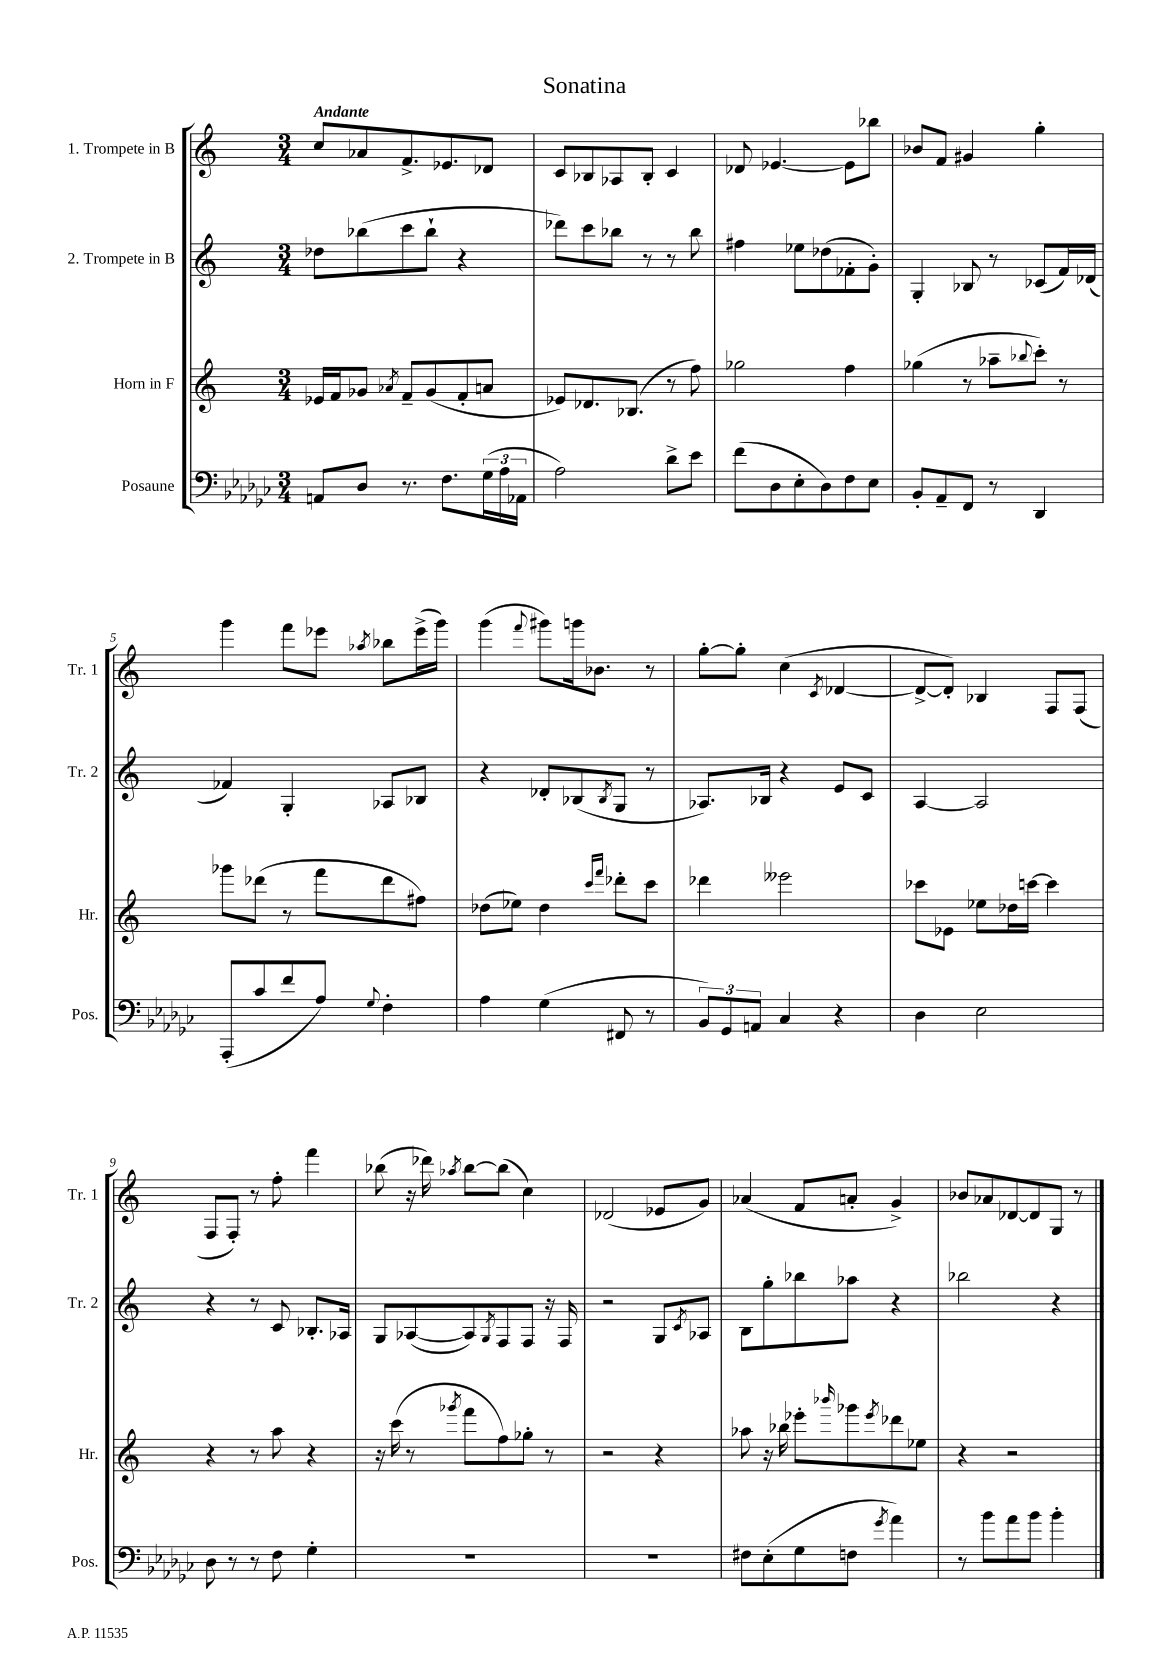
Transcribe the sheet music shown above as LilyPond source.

\header { title = "Sonatina" }
<<
\new StaffGroup <<
\new Staff = "s0" \with { instrumentName = "1. Trompete in B" shortInstrumentName = "Tr. 1" } {
    \clef treble \key c \major \numericTimeSignature \time 3/4 \tempo "Andante"
    c''8 aes'8 f'8.-> ees'8. des'8 |
    c'8 bes8 aes8 bes8-. c'4 |
    des'8 ees'4.~ ees'8 bes''8 |
    bes'8 f'8 gis'4 g''4-. |
    g'''4 f'''8 ees'''8 \acciaccatura { aes''8 } bes''8 ees'''16->( g'''16) |
    g'''4( \appoggiatura { f'''8 } gis'''8) g'''16 bes'8. r8 |
    g''8~-. g''8-. c''4( \acciaccatura { c'8 } des'4~ |
    des'8~-> des'8-.) bes4 f8 f8( |
    f8 f8-.) r8 f''8-. f'''4 |
    bes''8( r16 des'''16) \acciaccatura { aes''8 } bes''8~ bes''8( c''4) |
    des'2( ees'8 g'8) |
    aes'4( f'8 a'8-. g'4->) |
    bes'8 aes'8 des'8~ des'8 g8 r8 \bar "|." |
}
\new Staff = "s1" \with { instrumentName = "2. Trompete in B" shortInstrumentName = "Tr. 2" } {
    \clef treble \key c \major \numericTimeSignature \time 3/4
    des''8 bes''8( c'''8 bes''8-! r4 |
    des'''8) c'''8 bes''8 r8 r8 bes''8 |
    fis''4 ees''8 des''8( fes'8-. g'8-.) |
    g4-. bes8 r8 ces'8( f'16) des'16( |
    fes'4) g4-. aes8 bes8 |
    r4 des'8-. bes8( \acciaccatura { bes8 } g8 r8 |
    aes8.) bes16 r4 e'8 c'8 |
    a4~ a2 |
    r4 r8 c'8 bes8.-. aes16 |
    g8 aes8~( aes8) \acciaccatura { g8 } f8 f8 r16 f16 |
    r2 g8 \acciaccatura { c'8 } aes8 |
    b8 g''8-. bes''8 aes''8 r4 |
    bes''2 r4 \bar "|." |
}
\new Staff = "s2" \with { instrumentName = "Horn in F" shortInstrumentName = "Hr." } {
    \clef treble \key c \major \numericTimeSignature \time 3/4
    ees'16 f'16 ges'8 \acciaccatura { aes'8 } f'8-- ges'8( f'8-. a'8 |
    ees'8) des'8. bes8.( r8 f''8) |
    ges''2 f''4 |
    ges''4( r8 aes''8-- \appoggiatura { bes''8 } c'''8-.) r8 |
    ges'''8 des'''8( r8 f'''8 des'''8 fis''8) |
    des''8( ees''8) des''4 \grace { c'''16 f'''16 } des'''8-. c'''8 |
    des'''4 eeses'''2 |
    ces'''8 ees'8 ees''8 des''16 c'''16~ c'''4 |
    r4 r8 a''8 r4 |
    r16 c'''16( r8 \acciaccatura { ges'''8 } f'''8 f''8) ges''8-. r8 |
    r2 r4 |
    aes''8 r16 bes''16 ees'''8-. \grace { bes'''16 } ges'''8 \acciaccatura { ees'''8 } des'''8 ees''8 |
    r4 r2 \bar "|." |
}
\new Staff = "s3" \with { instrumentName = "Posaune" shortInstrumentName = "Pos." } {
    \clef bass \key ges \major \numericTimeSignature \time 3/4
    a,8 des8 r8. f8. \tuplet 3/2 { ges16( aes16 aes,16 } |
    aes2) des'8-> ees'8 |
    f'8( des8 ees8-. des8) f8 ees8 |
    bes,8-. aes,8-- f,8 r8 des,4 |
    aes,,8-.( ces'8 f'8 aes8) \appoggiatura { ges8 } f4-. |
    aes4 ges4( fis,8 r8 |
    \tuplet 3/2 { bes,8) ges,8 a,8 } ces4 r4 |
    des4 ees2 |
    des8 r8 r8 f8 ges4-. |
    R2. |
    R2. |
    fis8 ees8-.( ges8 f8 \acciaccatura { ges'8 } aes'4) |
    r8 bes'8 aes'8 bes'8 bes'4-. \bar "|." |
}
>>
>>
